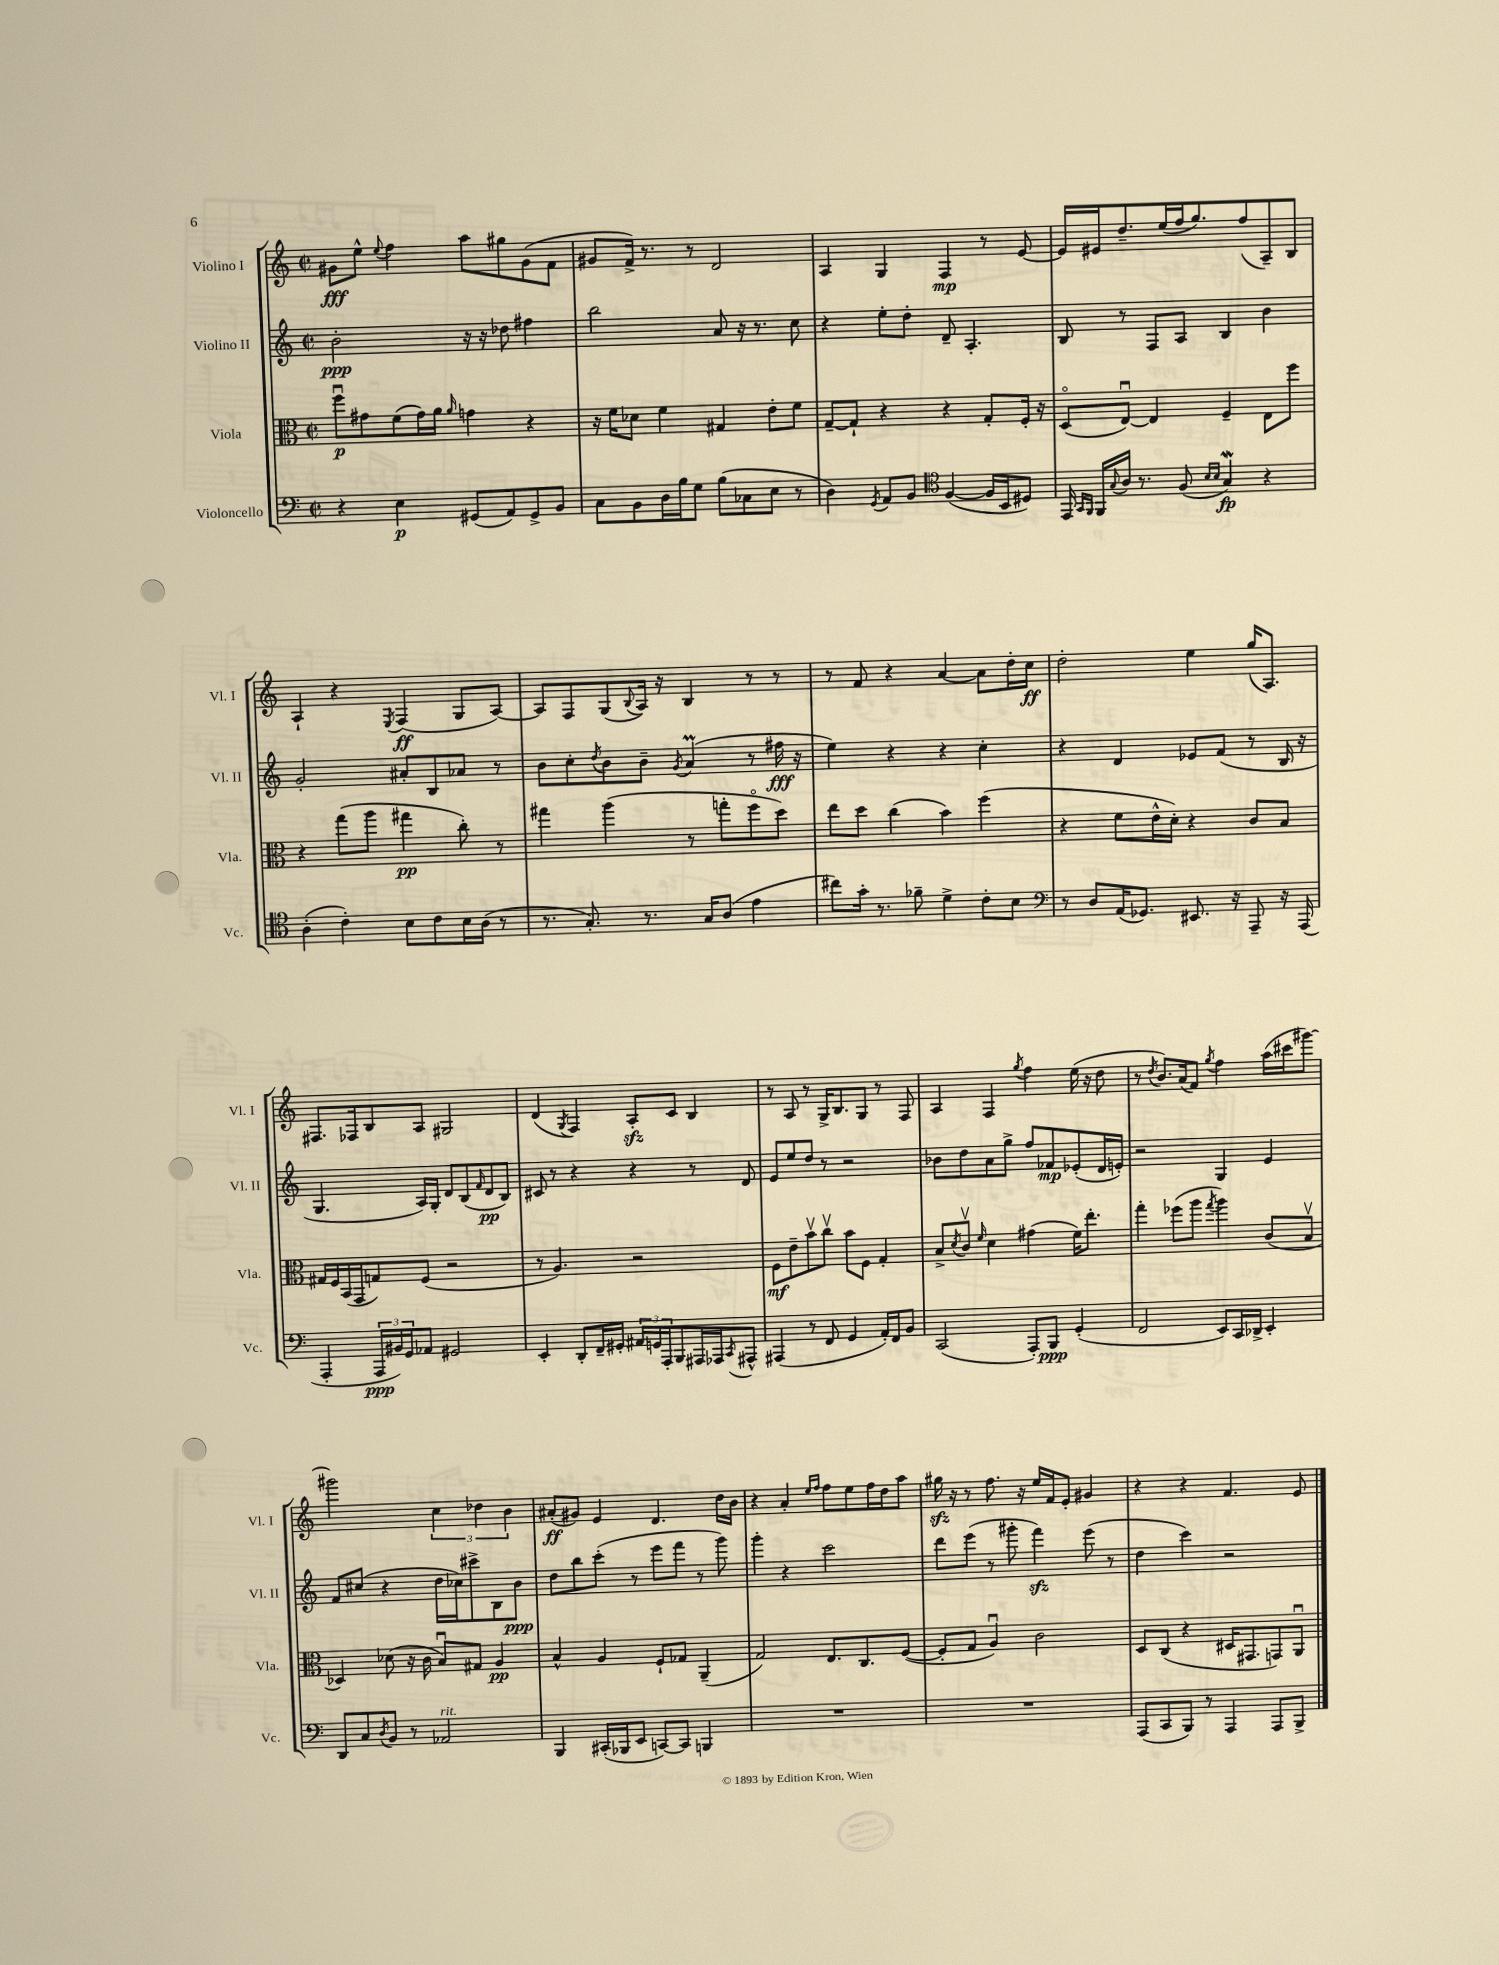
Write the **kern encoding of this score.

**kern	**kern	**kern	**kern
*staff4	*staff3	*staff2	*staff1
*clefF4	*clefC3	*clefG2	*clefG2
*k[]	*k[]	*k[]	*k[]
*M2/2	*M2/2	*M2/2	*M2/2
*met(c|)	*met(c|)	*met(c|)	*met(c|)
4r	8ffu	2b'	8g#
.	8g#	.	8ee^^
.	.	.	8qqee
4E	(8f	.	4ff
.	16g#)	.	.
.	16a	.	.
.	16qqa	.	.
(8GG#	4g	16r	8aa
.	.	16r	.
8AA)	.	8dd-	8gg#
8GG#^	4r	4ff#	(8g#
8BB	.	.	8f
=	=	=	=
8C	16r	2bb	8g#
.	16f	.	.
8BB	8d-	.	16f^)
.	.	.	8.r
16D	4f	.	.
16B	.	.	.
8G	.	.	8r
(8B	4G#	8a	2d
8C-	.	16r	.
.	.	8.r	.
8E	8e'	.	.
8r	8f	8cc	.
=	=	=	=
4D)	[8G~	4r	4A
.	8G`]	.	.
8qGG	.	.	.
8AA	4r	8ee'	4G
8BB	.	8dd'	.
*clefC4	*	*	*
([4F	4r	8d~	4F
.	.	4.A'	.
16F]	8G'	.	8r
16BB	.	.	.
8D#)	16F'	.	[8e
.	16r	.	.
=	=	=	=
16EE	(8Do	8B	16e]
16qqGG	.	.	.
16qqFF	.	.	.
16FF	.	.	16e#
8qqG	.	.	.
16A	[8Eu)	8r	8.dd~
8.r	.	.	.
.	4E]	8F	.
.	.	.	(16ee
(8F	.	8A	16ff
.	.	.	8.gg)
16qqB	.	.	.
16qqB	.	.	.
4G)	4F~	4B	.
.	.	.	(8ff
4r	8E	4b	8A~)
.	8ff	.	8B
=	=	=	=
(4A'	4r	2g'	4A`
4c')	(8gg	.	4r
.	8aa	.	.
.	.	.	8qE
8B	4gg#	8a#'	(4F
8c	.	8B	.
16B	8cc')	8a-	8G
(16A	.	.	.
8r	8r	8r	[8A)
=	=	=	=
8.r	4gg#	8b	8A]
.	.	8cc'	8F
8.G')	.	.	.
.	.	8qdd	.
.	(4aa	8b	(8G
.	.	.	8qqB
8.r	.	8b~	16A)
.	.	.	16r
.	.	8qg	.
.	8r	(4a	4B
16G	.	.	.
(8A	8gg'	.	.
4e	8ffo	8r	8r
.	8dd)	16ff#	8r
.	.	16r	.
=	=	=	=
8cc#)	8ee	4ee)	8r
16g'	8dd	.	8f
8.r	.	.	.
.	(4cc	4r	4r
8f-~	.	.	.
4d^	4b)	4r	[4a
8c'	(4ff	4cc'	8a]
8B	.	.	16dd'
.	.	.	16cc
=	=	=	=
*clefF4	*	*	*
8r	4r	4r	2dd'
8D	.	.	.
(16AA	8f	4d	.
8.GG-)	.	.	.
.	16e^^	.	.
.	16d')	.	.
8.EE#	4r	8e-	4ee
.	.	(8f	.
16r	.	.	.
8AAA~	8c	8r	(16gg
.	.	.	8.A)
16r	8B	16B	.
(16AAA	.	16r	.
=	=	=	=
4AAA'	16G#	4.G	8.F#
.	16F	.	.
.	(16BB	.	.
.	16GG	.	16F-
24AAA	8G)	.	8B
24BB#)	.	.	.
24GG	.	.	.
8AA-	(8F	16A)	8A
.	.	16G'	.
2GG#	2r	8d	2G#
.	.	(8B	.
.	.	16qqf	.
.	.	8d	.
.	.	8B)	.
=	=	=	=
4EE'	8r	8c#	(4d
.	4.A)	8r	.
.	.	.	8qG
8DD'	.	4r	4F)
16FF~	.	.	.
16GG#'	.	.	.
24AA#	2r	4r	8A'
24GG	.	.	.
24AAA'	.	.	.
8BBB	.	.	8c
16AAA#	.	8r	4B
16AAA-	.	.	.
8qCC	.	.	.
8AAA#^^	.	8d	.
=	=	=	=
(4AAA#	8F	8e	8r
.	8e~	8ee	8A
8r	8bv	8dd	8r
8FF	8ccv	8r	16G^
.	.	.	8.B
4GG	8b	2r	.
.	8F	.	8G
16AA')	4G'	.	8r
16FF	.	.	.
8BB	.	.	8F
=	=	=	=
(2CC	8B^	8b-	4A
.	8qd	.	.
.	8cv	8dd	.
.	16qqf	.	.
.	4d	8a	4F
.	.	8gg^	.
.	.	.	8qgg
8AAA')	(4g#	8ff	4ff
8BBB	.	8f-	.
(4GG'	16f)	(8e-'	(16ee
.	8.ee'	.	16r
.	.	16d	8dd
.	.	16e')	.
=	=	=	=
2FF	4gg'	2r	8r
.	.	.	8qdd
.	.	.	8.b)
.	(8ff-	.	.
.	.	.	(16a
.	8aa	.	8f)
.	8qgg	.	8qgg
8EE)	4aa)	4G	4ff
16CC	.	.	.
16DD-^	.	.	.
4EE'	(8c	4e	(16aa
.	.	.	16ccc#
.	8Bv	.	[8ggg#)
=	=	=	=
8DD	4D-)	8f	2ggg#]
8C	.	(8cc#	.
8qD	.	.	.
8BB	(8d-	4r	.
8r	16r	.	.
.	16c	.	.
2AA-	8Bu)	16dd	6cc
.	.	16cc-)	.
.	8G#	8ccc#^	.
.	.	.	6dd-
.	4A	8B	.
.	.	.	6b
.	.	8b	.
=	=	=	=
4BBB	4B^^	8dd	(8a#'
.	.	8bb	8g#)
(16CC#'	4A	(8ccc'	4e
16BBB-	.	.	.
8EE	.	8r	.
[8CC)	8F`	8eee	4.d
8CC]	8G-	8fff	.
4BBB	(4AA~	8r	.
.	.	8ggg)	16dd
.	.	.	16b
=	=	=	=
1r	2G)	4ggg'	4r
.	.	4r	4a'
.	.	.	16qqee
.	.	.	16qqff
.	8.E	2ccc	8ff
.	.	.	8ee
.	8.C	.	.
.	.	.	16ff
.	.	.	16dd
.	([8F	.	8aa
=	=	=	=
1r	8F']	8ddd	16gg#
.	.	.	16r
.	8G	(8eee	8r
.	4Au)	8r	8.ff
.	.	8ggg#'	.
.	.	.	16r
.	2c	4fff)	16ee
.	.	.	16f
.	.	.	8e'
.	.	(8eee	4g#
.	.	8r	.
=	=	=	=
(8AAA	8D	4dd	4r
8CC	(8C	.	.
8BBB)	4r	4ccc)	4r
8r	.	.	.
4AAA	16D#	2r	4.f
.	8.GG#	.	.
8AAA	8GG)	.	.
8BBB^	8AAu	.	8e
==	==	==	==
*-	*-	*-	*-
